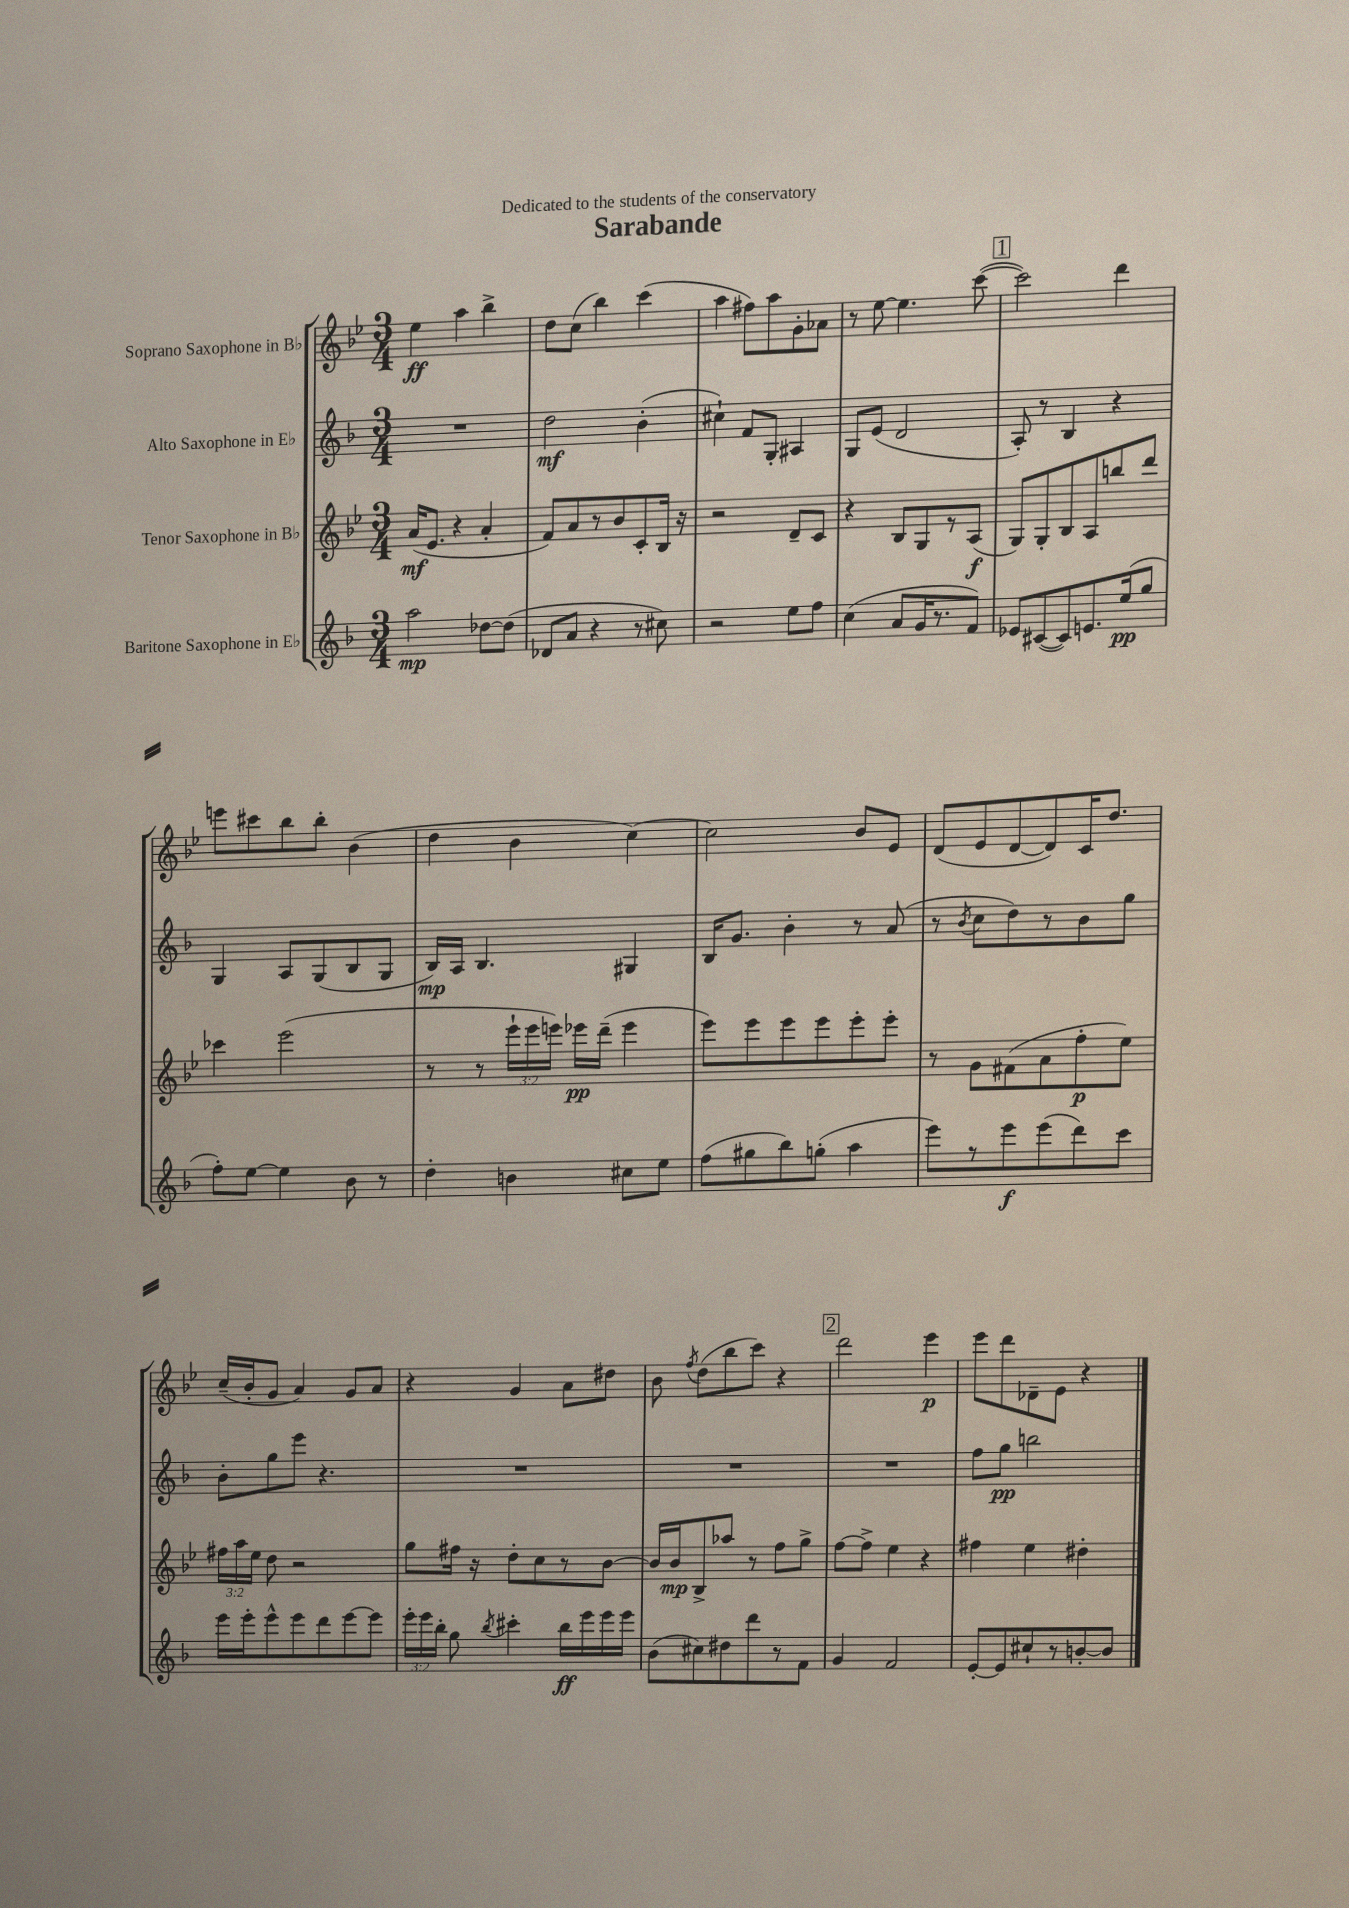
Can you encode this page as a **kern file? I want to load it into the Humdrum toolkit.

**kern	**kern	**kern	**kern
*staff4	*staff3	*staff2	*staff1
*clefG2	*clefG2	*clefG2	*clefG2
*k[b-]	*k[b-e-]	*k[b-]	*k[b-e-]
*M3/4	*M3/4	*M3/4	*M3/4
2aa	(16a	2.r	4ee-
.	8.e-	.	.
.	4r	.	4aa
[8dd-	4a'	.	4bb-^
(8dd-]	.	.	.
=	=	=	=
8d-	8f)	2dd	8dd
8a	8a	.	(8cc
4r	8r	.	4bb-)
.	8b-	.	.
8r	8c'	(4b-'	(4ccc
8cc#)	16B-	.	.
.	16r	.	.
=	=	=	=
2r	2r	4cc#`)	4aa
.	.	8f	8ff#)
.	.	8G'	8aa
8ee	8d~	4A#	8g'
8ff	8c	.	8a-
=	=	=	=
(4cc	4r	8G	8r
.	.	(8e	[8ee-
8a	8B-	2d	4.ee-]
16g	8G	.	.
8.r	.	.	.
.	8r	.	.
8f)	(8A	.	([8ccc
=	=	=	=
8e-	8G)	8A')	2ccc])
([8c#	8G'	8r	.
8c#])	8B-	4B-	.
8.e	8A	.	.
.	8bb	4r	4ddd
(16ee	.	.	.
8gg	8ddd	.	.
=	=	=	=
8ff')	4ccc-	4G	8eee
[8ee	.	.	8ccc#
4ee]	(2eee-	8A	8bb-
.	.	(8G	8bb-'
8b-	.	8B-	(4b-
8r	.	8G	.
=	=	=	=
4dd'	8r	16B-)	4dd
.	.	16A	.
.	8r	4.B-	.
4b	24eee-`	.	4b-
.	24eee-	.	.
.	24eee)	.	.
.	16eee-	.	.
.	(16ddd~	.	.
8cc#	4eee-	4G#	[4cc)
8ee	.	.	.
=	=	=	=
(8ff	8eee-)	16B-	2cc]
.	.	8.g	.
8gg#	8eee-	.	.
8bb-)	8eee-	4b-'	.
(8gg'	8eee-	.	.
4aa	8eee-'	8r	8b-
.	8eee-'	(8a	8e-
=	=	=	=
8eee)	8r	8r	(8d
.	.	8qb-	.
8r	8g	8cc	8e-
8eee	(8f#	8dd)	[8d
(8eee	8a	8r	8d])
8ddd)	8ff'	8b-	16c
.	.	.	8.dd
8ccc	8ee-)	8gg	.
=	=	=	=
16eee	24ff#	8b-'	(16cc~
.	24aa	.	.
16eee'	.	.	16b-'
.	24ee-	.	.
8eee^^	8dd	8gg	8g
8eee	2r	8eee	4a)
8ddd	.	4.r	.
[8eee	.	.	8g
8eee]	.	.	8a
=	=	=	=
24eee'	8gg	2.r	4r
24eee	.	.	.
24bb-'	.	.	.
8gg	16ff#	.	.
.	16r	.	.
8qbb-	.	.	.
4ccc#'	8dd'	.	4g
.	8cc	.	.
16bb-	8r	.	8a
16eee	.	.	.
16eee	[8b-	.	8dd#
16eee	.	.	.
=	=	=	=
(8b-	16b-]	2.r	8b-
.	16b-	.	.
.	.	.	8qff
8cc#)	8B-^	.	(8dd
8dd#	8aa-	.	8bb-
8ddd	8r	.	8ccc)
8r	8ff	.	4r
8f	8gg^	.	.
=	=	=	=
4g	[8ff	2.r	2ddd
.	8ff^]	.	.
2f	4ee-	.	.
.	4r	.	4eee-
=	=	=	=
[8e'	4ff#	8ff	8eee-
8e]	.	8gg	8ddd
8cc#`	4ee-	2bb	8d-~
8r	.	.	8e-
[8b'	4dd#'	.	4r
8b]	.	.	.
==	==	==	==
*-	*-	*-	*-
